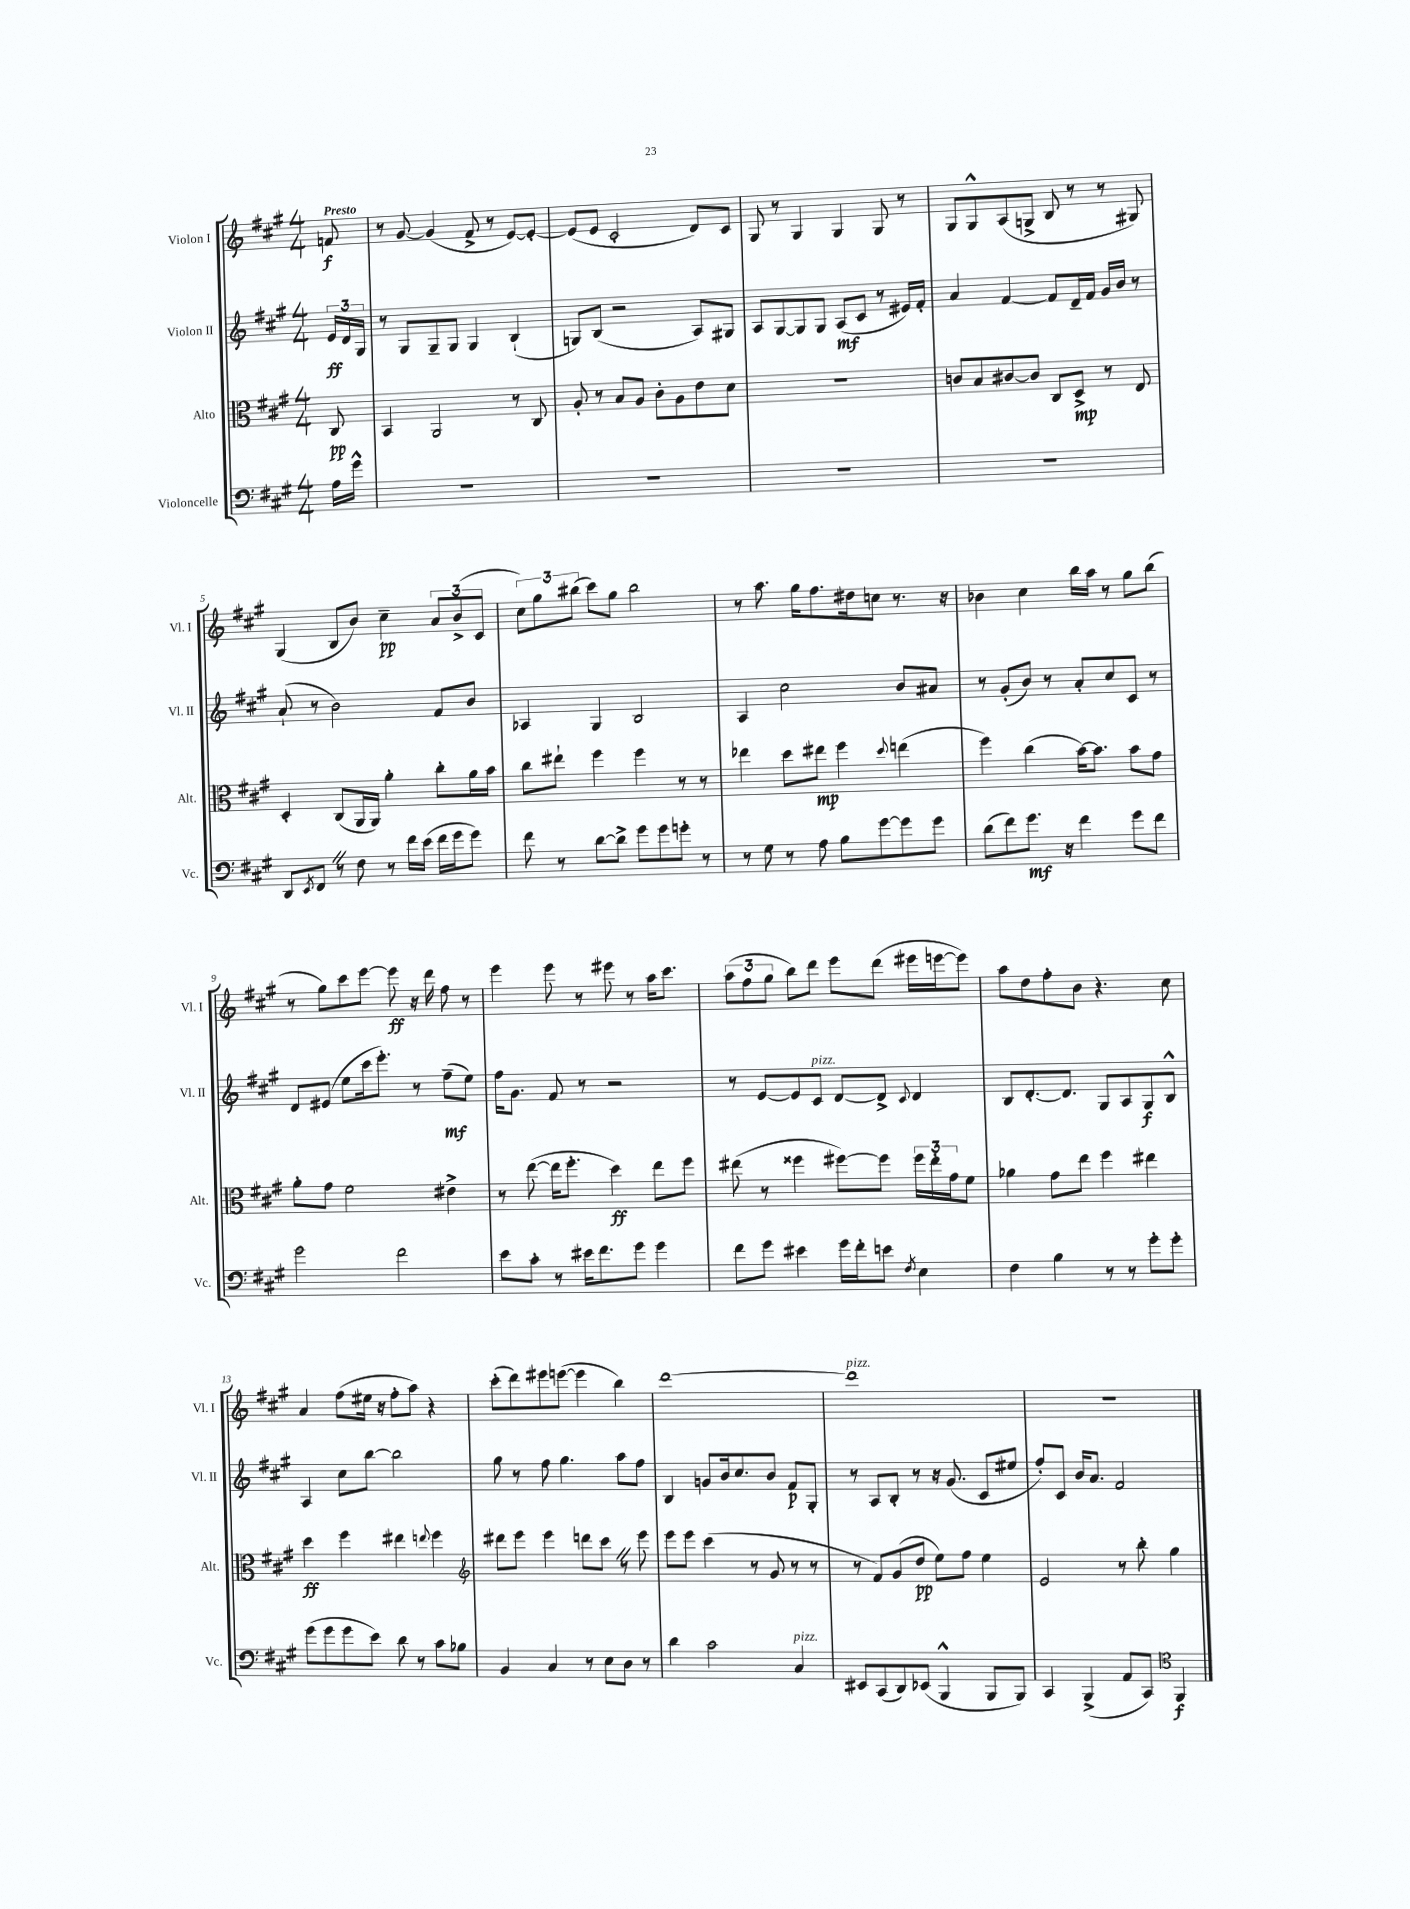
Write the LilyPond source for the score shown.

<<
\new StaffGroup <<
\new Staff = "s0" \with { instrumentName = "Violon I" shortInstrumentName = "Vl. I" } {
    \clef treble \key a \major \numericTimeSignature \time 4/4 \partial 8 \tempo "Presto"
    f'8\f |
    r8 gis'8~ gis'4( fis'8-> r8 e'8~) e'8~-. |
    e'8( e'8 cis'2-. d'8) cis'8 |
    gis8 r8 gis4 gis4 gis8 r8 |
    gis8 gis8-^ a8( g8-> b8 r8 r8 gis8) |
    gis4( b8 b'8) cis''4--\pp \tuplet 3/2 { a'8 b'8->( cis'8 } |
    \tuplet 3/2 { cis''8) gis''8 bis''8( } cis'''8) gis''8 bis''2 |
    r8 a''8. gis''16 fis''8. dis''16 c''8 r8. r16 |
    bes'4 cis''4 b''16 a''16 r8 gis''8 b''8( |
    r8 gis''8) cis'''8 e'''8~ e'''8\ff r16 d'''16 fis''8 r8 |
    e'''4 e'''8 r8 eis'''8 r8 a''16 cis'''8. |
    \tuplet 3/2 { a''8( fis''8 gis''8 } b''8) d'''8 e'''8 d'''8( eis'''16 e'''16~ e'''8) |
    a''8 d''8 fis''8-. b'8 r4. cis''8 |
    a'4 fis''8( eis''16 r16 fis''8-. a''8) r4 |
    cis'''8-.( d'''8) eis'''8 e'''8~( e'''4 b''4) |
    d'''1~ |
    d'''1^\markup { \italic "pizz." } |
    r1 \bar "|." |
}
\new Staff = "s1" \with { instrumentName = "Violon II" shortInstrumentName = "Vl. II" } {
    \clef treble \key a \major \numericTimeSignature \time 4/4 \partial 8
    \tuplet 3/2 { e'16\ff d'16 gis16 } |
    r8 gis8 gis8-- gis8 gis4 b4-!( |
    g8) b8( r2 a8) gis8 |
    a8 gis8~ gis8 gis8 a8\mf( cis'8 r8 eis'16) fis'16-. |
    a'4 fis'4~ fis'8 d'16-- fis'16 gis'16 b'16 r8 |
    a'8-!( r8 b'2) fis'8 b'8 |
    aes4 gis4 b2 |
    a4 cis''2 b'8 ais'8 |
    r8 gis'8-.( b'8) r8 a'8-. cis''8 cis'8 r8 |
    d'8 eis'8( e''8 cis'''16 e'''8.-.) r8 fis''8--\mf( e''8) |
    fis''16 gis'8. fis'8 r8 r2 |
    r8 e'8~ e'8 cis'8^\markup { \italic "pizz." } d'8~ d'8-> \appoggiatura { cis'8 } d'4 |
    b8 d'8.~-. d'8. gis8 a8 gis8\f b8-^ |
    a4 cis''8 b''8~ b''2 |
    gis''8 r8 fis''8 gis''4. a''8 fis''8 |
    b4 g'8 b'16 cis''8. b'8 fis'8\p gis8-. |
    r8 a8 b8-. r8 r16 gis'8.( cis'8 eis''8 |
    fis''8-.) cis'8 b'16 a'8. fis'2 \bar "|." |
}
\new Staff = "s2" \with { instrumentName = "Alto" shortInstrumentName = "Alt." } {
    \clef alto \key a \major \numericTimeSignature \time 4/4 \partial 8
    cis8\pp |
    b,4 a,2 r8 cis8 |
    a8-. r8 b8 a8 cis'8-. a8 e'8 d'8 |
    R1 |
    c'8 b8 cis'8~ cis'8 cis8 d8->\mp r8 e8 |
    d4-. cis8( a,16 a,16) a'4-. cis''8-. a'16 b'16 |
    cis''8 eis''8-! fis''4 fis''4 r8 r8 |
    ees''4 d''8 eis''8\mp fis''4 \appoggiatura { d''8 } e''4( |
    fis''4) cis''4( b'16~) b'8. b'8 gis'8 |
    a'8-. gis'8 fis'2 eis'4-> |
    r8 e''8~( e''16 fis''8.-. d''4\ff) e''8 fis''8 |
    eis''8( r8 fisis''4 fis''8~) fis''8 \tuplet 3/2 { fis''16 eis''16-. gis'16 } fis'8 |
    aes'4 gis'8 e''8 fis''4 eis''4 |
    d''4\ff fis''4 eis''4 \appoggiatura { e''8 } fis''4 |
    \clef treble dis'''8 e'''8 e'''4 d'''8 cis'''8 \once \override BreathingSign.text = \markup { \musicglyph "scripts.caesura.straight" } \breathe r8 e'''8 |
    e'''8 e'''8 cis'''4( r8 gis'8 r8 r8 |
    r8 fis'8) gis'8( d''8\pp e''8) fis''8 e''4 |
    e'2 r8 b''8-. gis''4 \bar "|." |
}
\new Staff = "s3" \with { instrumentName = "Violoncelle" shortInstrumentName = "Vc." } {
    \clef bass \key a \major \numericTimeSignature \time 4/4 \partial 8
    a16 gis'16-^ |
    R1 |
    R1 |
    R1 |
    R1 |
    d,8 \acciaccatura { e,8 } fis,8 \once \override BreathingSign.text = \markup { \musicglyph "scripts.caesura.straight" } \breathe r8 fis8 r8 fis'16 e'16( fis'16 gis'16 gis'8) |
    fis'8 r8 d'8~ d'8-> gis'8 gis'8 g'8-. r8 |
    r8 gis8 r8 a8 b8 gis'8~ gis'8 gis'8 |
    d'8( fis'8) gis'8.\mf r16 fis'4 gis'8 fis'8 |
    gis'2 fis'2 |
    e'8 cis'8-. r8 eis'16 fis'8. gis'8 gis'4 |
    fis'8 gis'8 eis'4 gis'16 fis'16-. e'8 \acciaccatura { fis8 } e4 |
    fis4 b4 r8 r8 gis'8-. gis'8-. |
    gis'8( gis'8 gis'8 e'8) d'8 r8 cis'8 bes8 |
    b,4 cis4 r8 e8 d8 r8 |
    d'4 cis'2 cis4^\markup { \italic "pizz." } |
    eis,8 cis,8( d,8) ees,8( b,,4-^ b,,8 b,,8) |
    cis,4 b,,4->( a,8 cis,8) \clef tenor fis,4\f \bar "|." |
}
>>
>>
